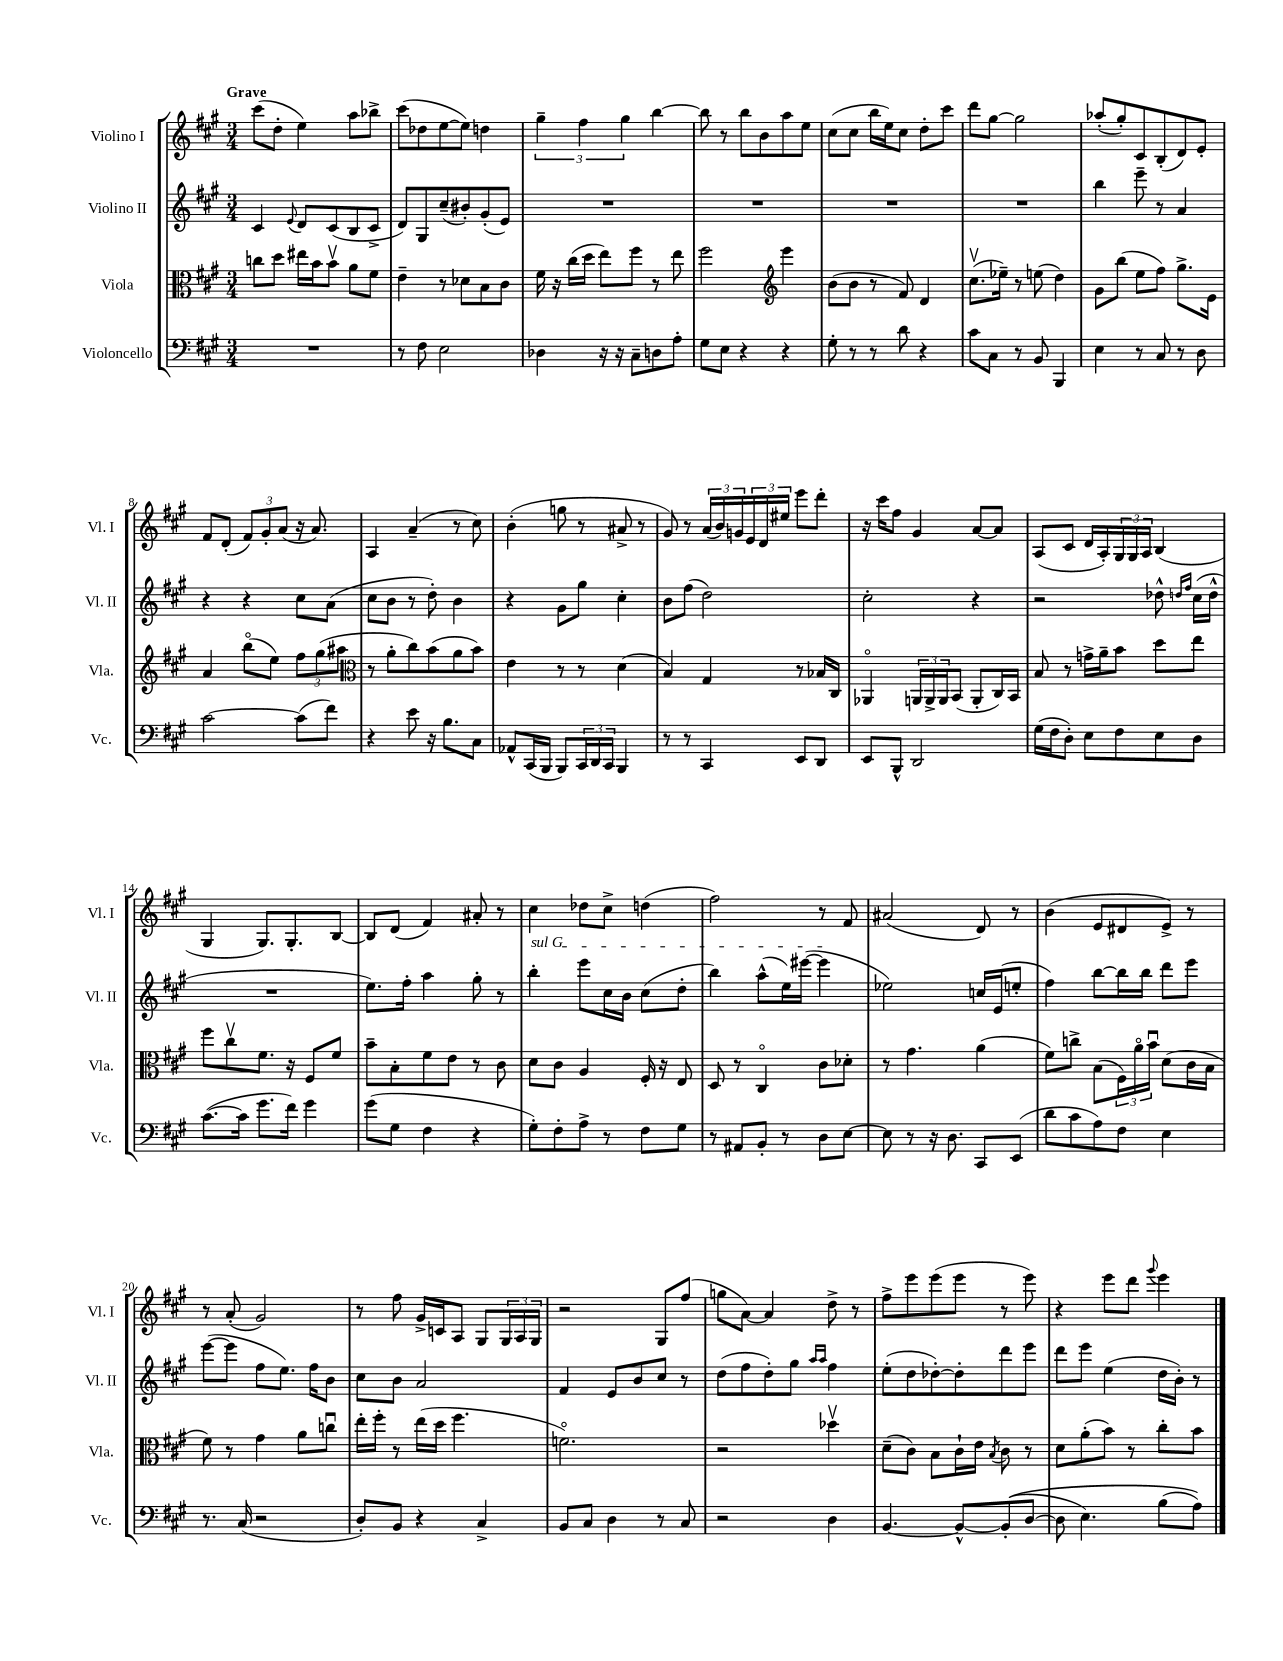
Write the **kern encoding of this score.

**kern	**kern	**kern	**kern
*part4	*part3	*part2	*part1
*staff4	*staff3	*staff2	*staff1
*I"Violoncello	*I"Viola	*I"Violino II	*I"Violino I
*I'Vc.	*I'Vla.	*I'Vl. II	*I'Vl. I
*clefF4	*clefC3	*clefG2	*clefG2
*k[f#c#g#]	*k[f#c#g#]	*k[f#c#g#]	*k[f#c#g#]
*M3/4	*M3/4	*M3/4	*M3/4
=1	=1	=1	=1
!	!	!	!LO:TX:a:B:t=Grave
2.r	8ccn\L	4c#/	(8ccc#\L
.	8dd\J	.	8dd'\J
.	.	8qqe/	.
.	16ee#X\LL	8d/L	4ee\)
.	16b\J	.	.
.	8bv\J	(8c#/	.
.	8a\L	8B/	8aa\L
.	8f#\J	8c#^/J	8bb-X^\J
=2	=2	=2	=2
8r	4e~\	8d/L)	(8ccc#\L
8F#\	.	8G#/	8dd-X\
2E\	8r	(8cc#~/	[8ee\
.	8d-X\L	8b#X'/)	8ee\J])
.	8B\	(8g#'/	4ddn\
.	8c#\J	8e/J)	.
=3	=3	=3	=3
4D-X\	16f#\	2.r	6gg#~\
.	16r	.	.
.	(16cc#\LL	.	.
.	.	.	6ff#\
.	16dd\JJ	.	.
16r	8ee\L)	.	.
16r	.	.	.
.	.	.	6gg#\
8C#~\L	8ff#\J	.	.
8Dn\	8r	.	[4bb\
8A'\J	8ee\	.	.
=4	=4	=4	=4
8G#\L	2ff#\	2.r	8bb\]
8E\J	.	.	8r
4r	.	.	8bb\L
.	.	.	8b\
*	*clefG2	*	*
4r	4eee\	.	8aa\
.	.	.	8ee\J
=5	=5	=5	=5
8G#'\	(8b\L	2.r	(8cc#\L
8r	8b\J	.	8cc#\J
8r	8r	.	16bb\LL
.	.	.	16ee\J)
8d\	8f#/)	.	8cc#\J
4r	4d/	.	8dd'\L
.	.	.	8ccc#\J
=6	=6	=6	=6
8c#\L	(8.cc#v\L	2.r	8ddd\L
8C#\J	.	.	[8gg#\J
.	16ee-X~\Jk)	.	.
8r	8r	.	2gg#\]
8BB/	(8een\	.	.
4BBB/	4dd\)	.	.
=7	=7	=7	=7
4E\	8g#\L	4bb\	(8aa-X'/L
.	(8bb\J	.	8gg#'/)
8r	8ee\L	8eee~\	8c#/
8C#/	8ff#\J)	8r	(8B'/
8r	8.gg#^\L	4a/	8d/)
8D\	.	.	8e'/J
.	16e\Jk	.	.
!!LO:LB:g=z
=8	=8	=8	=8
[2c#\	4a/	4r	8f#/L
.	.	.	(8d'/J
.	(8bb\L	4r	12f#/L)
.	.	.	12g#'/
.	8ee\J)	.	.
.	.	.	(12a/J
(8c#\L]	12ff#\L	8cc#\L	16r
.	.	.	8.a/)
.	(12gg#\	.	.
8f#\J)	.	(8a\J	.
.	12aa#X\J	.	.
=9	=9	=9	=9
*	*clefC3	*	*
4r	8r	8cc#\L	4A/
.	8a'\L	8b\J	.
8e\	8cc#\)	8r	(4a~/
16r	(8b\	8dd'\)	.
8.B\L	.	.	.
.	8a\	4b\	8r
8C#\J	8b\J)	.	8cc#\)
=10	=10	=10	=10
8AA-X^^/L	4e\	4r	(4b'\
(16CC#/L	.	.	.
16BBB/JJ	.	.	.
8BBB/L)	8r	8g#\L	8ggn\
24CC#/L	8r	8gg#\J	8r
24DD/	.	.	.
24CC#/JJ	.	.	.
4BBB/	(4d\	4cc#'\	8a#X^/
.	.	.	8r
=11	=11	=11	=11
8r	4B/)	8b\L	8g#/)
8r	.	(8ff#\J	8r
4CC#/	4G#/	2dd\)	(24a/LL
.	.	.	24b/)
.	.	.	24gn/
.	.	.	24e/
.	.	.	24d/
.	.	.	24ee#X/JJ
8EE/L	8r	.	8eee\L
8DD/J	16B-X/LL	.	8ddd'\J
.	16C#/JJ	.	.
=12	=12	=12	=12
8EE/L	4AA-X/	2cc#'\	16r
.	.	.	16ccc#\KL
8BBB^^/J	.	.	8ff#\J
2DD/	24AAn/LL	.	4g#/
.	24AA^/	.	.
.	24AA/J	.	.
.	(8BB/J	.	.
.	8AA'/L	4r	[8a/L
.	16C#/L)	.	8a/J]
.	16BB/JJ	.	.
=13	=13	=13	=13
(16G#\LL	8B/	2r	(8A/L
16F#\J	.	.	.
8D'\J)	8r	.	8c#/J
8E\L	16gn^\LL	.	16d/LL
.	16a~\J	.	16A'/)
8F#\	8b\J	.	24G#/
.	.	.	24G#/
.	.	.	24A/JJ
8E\	8dd\L	8dd-X^^\	(4B/
.	.	16qqddn/LL	.
.	.	16qqff#/JJ	.
8D\J	8ee\J	(16cc#\LL	.
.	.	16dd^^\JJ	.
!!LO:LB:g=z
=14	=14	=14	=14
([8.c#\L	8ff#\L	2.r	4G#/
.	8cc#v\	.	.
16c#\Jk]	.	.	.
8.g#\L	8.f#\J	.	8.G#/L)
16f#\Jk)	16r	.	8.G#'/
4g#\	8F#/L	.	.
.	8f#/J	.	[8B/J
=15	=15	=15	=15
(8g#\L	8b~\L	8.ee\L)	8B/L]
8G#\J	8B'\	.	(8d/J
.	.	16ff#'\Jk	.
4F#\	8f#\	4aa\	4f#/)
.	8e\J	.	.
4r	8r	8gg#'\	8a#X'/
.	8c#\	8r	8r
=16	=16	=16	=16
!	!	!LO:TX:a:i:t=sul G	!
8G#'\L)	8d\L	4bb'\	4cc#\
8F#'\	8c#\J	.	.
8A^\J	4A/	8eee\L	8dd-X\L
8r	.	16cc#\L	8cc#^\J
.	.	16b\JJ	.
8F#\L	16F#'/	(8cc#\L	(4ddn\
.	16r	.	.
8G#\J	8E/	8dd'\J	.
=17	=17	=17	=17
8r	8D/	4bb\)	2ff#\)
8AA#X/L	8r	.	.
8BB'/J	4C#/	(8aa^^\L	.
8r	.	16ee\L)	.
.	.	([16eee#X\JJ	.
8D\L	8c#\L	4eee#\]	8r
[8E\J	8d-X'\J	.	8f#/
=18	=18	=18	=18
8E\]	8r	2ee-X\)	(2a#X/
8r	4.g#\	.	.
16r	.	.	.
8.D\	.	.	.
8CC#/L	(4a\	16ccn/LL	8d/)
.	.	(16e/J	.
(8EE/J	.	8een'/J	8r
=19	=19	=19	=19
8d\L	8f#\L)	4ff#\)	(4b\
8c#\	8ccn^\J	.	.
8A\)	(8B\L	[8bb\L	8e/L
8F#\J	24F#\L)	16bb\L]	8d#X/
.	24a\	.	.
.	.	16bb\JJ	.
.	24bu\JJ	.	.
4E\	(8d\L	8ddd\L	8e^/J)
.	16c#\L	8eee\J	8r
.	16B\JJ	.	.
!!LO:LB:g=z
=20	=20	=20	=20
8.r	8f#\)	([8eee\L	8r
.	8r	8eee\J]	(8a'/
(16C#/	.	.	.
2r	4g#\	8ff#\L	2g#/)
.	.	8.ee\J)	.
.	8a\L	.	.
.	.	16ff#\KL	.
.	8ccnu\J	8b\J	.
=21	=21	=21	=21
8D'/L)	16ee'\LL	8cc#\L	8r
.	16ff#'\JJ	.	.
8BB/J	8r	8b\J	8ff#\
4r	(16ee\LL	2a/	16g#^/LL
.	16dd\JJ	.	16cn/J
.	4.ff#\	.	8A/J
4C#^/	.	.	8G#/L
.	.	.	24G#/L
.	.	.	24A/
.	.	.	24G#/JJ
=22	=22	=22	=22
8BB/L	2.fn\)	4f#/	2r
8C#/J	.	.	.
4D\	.	8e/L	.
.	.	8b/	.
8r	.	8cc#/J	8G#/L
8C#/	.	8r	(8ff#/J
=23	=23	=23	=23
2r	2r	(8dd\L	8ggn\L
.	.	8ff#\	[8a\J)
.	.	8dd'\)	4a/]
.	.	8gg#\J	.
.	.	16qqaa/LL	.
.	.	16qqaa/JJ	.
4D\	4dd-Xv\	4ff#\	8dd^\
.	.	.	8r
=24	=24	=24	=24
[4.BB/	(8d~\L	(8ee'\L	8ff#^\L
.	8c#\J)	8dd\	8eee\
.	8B\L	[8dd-X'\)	(8eee\
8BB^^/L_	16c#`\L	8dd-'\]	8eee\J
.	16e\JJ	.	.
.	8qB/	.	.
((8BB'/]	8c#\	8ddd\	8r
[8D/J	8r	8eee\J	8eee\)
=25	=25	=25	=25
8D\]	8d\L	8ddd\L	4r
4.E\)	(8a'\	8eee\J	.
.	8b\J)	(4ee\	8eee\L
.	8r	.	8ddd\J
.	.	.	8qqggg#/
(8B\L	8cc#'\L	16dd\LL	4eee\
.	.	16b'\JJ)	.
8A\J))	8b\J	8r	.
==	==	==	==
*-	*-	*-	*-
